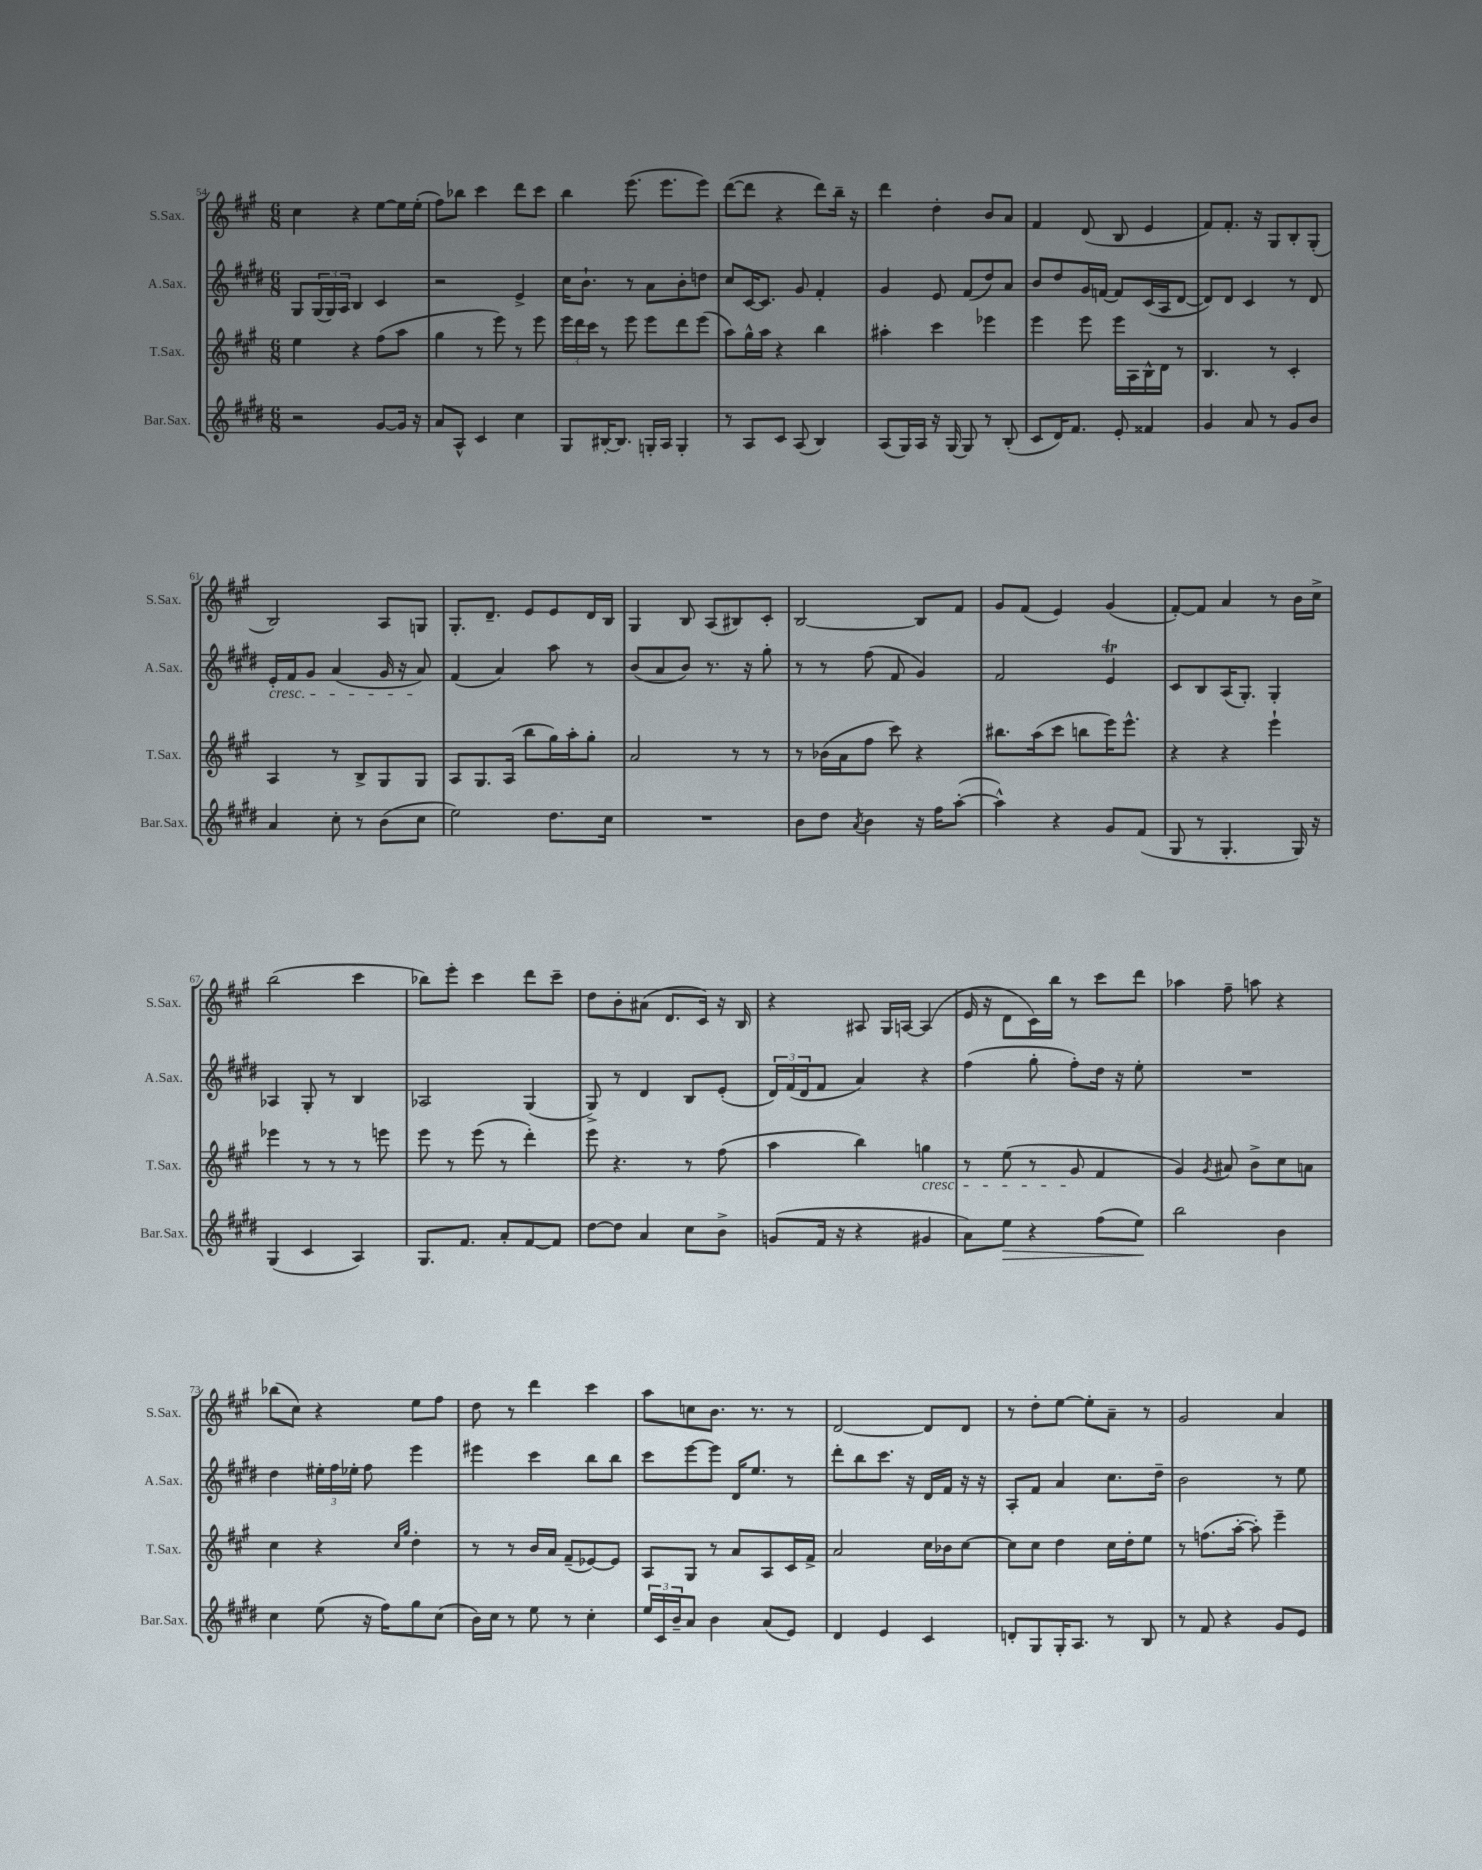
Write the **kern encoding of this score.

**kern	**kern	**kern	**kern
*staff4	*staff3	*staff2	*staff1
*clefG2	*clefG2	*clefG2	*clefG2
*k[f#c#g#d#]	*k[f#c#g#]	*k[f#c#g#d#]	*k[f#c#g#]
*M6/8	*M6/8	*M6/8	*M6/8
2r	4ee	8G#	4cc#
.	.	(24G#	.
.	.	24G#)	.
.	.	24A	.
.	4r	4B	4r
[8g#	(8ff#	4c#	[8ee
16g#]	8aa	.	16ee]
16r	.	.	(16ee'
=	=	=	=
8a	4gg#	2r	8ff#)
8A^^	.	.	8bb-
4c#	8r	.	4ccc#
.	8eee)	.	.
4cc#	8r	4e^	8ddd
.	8eee	.	8ccc#
=	=	=	=
8G#	24eee	16cc#	4bb
.	24ddd	.	.
.	.	8.b`	.
.	24ccc#	.	.
[16B#'	8r	.	.
8.B#]	.	.	.
.	8eee	8r	(8.eee
16G'	8eee	8a	.
16A	.	.	8.eee
4G'	8ddd	8b'	.
.	(8eee	8dd	8eee)
=	=	=	=
8r	8aa)	8cc#	([8ddd
8A	16gg#^^	[16c#	8ddd]
.	16aa	8.c#]	.
8c#	4r	.	4r
(8A	.	8g#	.
4B)	4bb	4f#'	8ddd)
.	.	.	16bb~
.	.	.	16r
=	=	=	=
(8A	4aa#'	4g#	4ddd
16G#)	.	.	.
16A	.	.	.
16r	4ccc#	8e	4dd'
[16G#	.	.	.
8G#]	.	(8f#	.
8r	4eee-	8dd#)	8b
(8B'	.	8a	8a
=	=	=	=
8c#	4eee	8b	4f#
16d#)	.	8dd#	.
8.f#	.	.	.
.	8eee	16g#	(8d
.	.	[16f	.
8e'	16eee	8f]	8B
.	16A	.	.
4f##	16B^^	(16c#	4e
.	16d	16A	.
.	8r	[8d#	.
=	=	=	=
4g#	4.B	8d#])	8f#)
.	.	8d#	8.f#'
8a	.	4c#	.
.	.	.	16r
8r	8r	.	8G#
8g#	4c#'	8r	8B'
8b	.	8d#	(8G#'
=	=	=	=
4a	4A	16e'	2B)
.	.	16f#	.
.	.	8g#	.
8cc#'	8r	(4a	.
8r	8B^	.	.
(8b	8G#	16g#	8A
.	.	16r	.
8cc#	8G#	8a)	8G
=	=	=	=
2ee)	8A	(4f#	8.G#'
.	8.G#	.	.
.	.	.	8.d~
.	.	4a)	.
.	(16A	.	.
.	8bb	.	8e
8.dd#	16gg#)	8aa	8e
.	16aa'	.	.
.	8gg#'	8r	16d
16cc#	.	.	16B
=	=	=	=
2.r	2a	(8b	4G#
.	.	8a	.
.	.	8b)	8B
.	.	8.r	(8A
.	8r	.	8B#)
.	.	16r	.
.	8r	8gg#'	8c#'
=	=	=	=
8b	8r	8r	[2B
8dd#	(16b-	8r	.
.	16a	.	.
8qa	.	.	.
4b	8ff#	(8ff#	.
.	8ccc#)	8f#	.
16r	4r	4g#)	8B]
16ff#	.	.	.
([8aa'	.	.	8f#
=	=	=	=
4aa^^])	8.bb#	2f#	8g#
.	.	.	(8f#
.	(16aa	.	.
4r	8ccc#	.	4e)
.	8bb	.	.
8g#	16eee)	4e	(4g#
.	8.eee^^	.	.
(8f#	.	.	.
=	=	=	=
8G#	4r	8c#	[8f#')
8r	.	8B	8f#]
4.G#'	4r	(16A	4a
.	.	8.G#')	.
.	4eee`	4G#'	8r
16G#)	.	.	16b
16r	.	.	16cc#^
=	=	=	=
(4G#	4eee-	4A-	(2bb
4c#	8r	8G#'	.
.	8r	8r	.
4A)	8r	4B	4ccc#
.	8eee	.	.
=	=	=	=
8.G#	8eee	2A-	8bb-)
.	8r	.	8eee'
8.f#	.	.	.
.	(8eee	.	4ccc#
8a'	8r	.	.
[8f#	4ddd')	(4G#	8ddd
8f#]	.	.	8ccc#~
=	=	=	=
[8dd#	8eee	8G#^)	8dd
8dd#]	4.r	8r	8b'
4a	.	4d#	(8a#
.	.	.	8.d
8cc#	8r	8B	.
.	.	.	16c#)
8b^	(8ff#	(8e'	16r
.	.	.	16B
=	=	=	=
(8g	4aa	24d#)	4r
.	.	(24f#	.
.	.	24d#	.
16f#	.	8f#	.
16r	.	.	.
4r	4bb)	4a)	8A#
.	.	.	16G#
.	.	.	[16A
4g#	4gg	4r	(4A]
=	=	=	=
8a)	8r	(4ff#	16e
.	.	.	16r
8ee	(8ee	.	8d
4r	8r	8gg#'	16c#)
.	.	.	16bb
.	8g#	8ff#')	8r
(8ff#	4f#	16dd#	8ccc#
.	.	16r	.
8ee)	.	8ee'	8ddd
=	=	=	=
2bb	4g#)	2.r	4aa-
.	8qg#	.	.
.	8a#	.	8ff#~
.	8b^	.	8aa
4b	8cc#	.	4r
.	8a	.	.
=	=	=	=
4cc#	4cc#	4dd#	(8bb-
.	.	.	8cc#)
(8ee	4r	24ee#'	4r
.	.	24ff#	.
.	.	24ee-'	.
16r	.	8ff#	.
16ff#)	.	.	.
.	16qqcc#	.	.
.	16qqgg#	.	.
8gg#	4dd'	4eee	8ee
(8cc#	.	.	8ff#
=	=	=	=
16b)	8r	4eee#	8dd
16cc#	.	.	.
8r	8r	.	8r
8ee	16b	4ccc#	4ddd
.	16a	.	.
8r	(8f#~	.	.
4cc#'	[8e-)	8bb	4ccc#
.	8e-]	8bb	.
=	=	=	=
24ee	8A	8ccc#	8aa
24c#	.	.	.
24b~	.	.	.
8a	8G#	[8eee	8cc
4b	8r	8eee]	8.b
.	8a	16d#	.
.	.	8.ee	8.r
(8a	8A	.	.
8e)	16c#	8r	8r
.	16f#^	.	.
=	=	=	=
4d#	2a	8ddd#'	[2d
.	.	8bb	.
4e	.	8.ccc#	.
.	.	16r	.
4c#	16cc#	16d#	8d]
.	16b-	16f#	.
.	[8cc#	16r	8d
.	.	16r	.
=	=	=	=
8d'	8cc#]	8A'	8r
8G#	8cc#	8f#	8dd'
16G#'	4dd	4a	[8ee
8.A	.	.	.
.	.	.	8ee']
8r	16cc#	8.cc#	8a~
.	16dd'	.	.
8B	8ee	.	8r
.	.	16dd#~	.
=	=	=	=
8r	8r	2b	2g#
8f#	(8.ff	.	.
4r	.	.	.
.	[16aa'	.	.
.	8aa'])	.	.
8g#	4eee~	8r	4a
8e	.	8ee	.
==	==	==	==
*-	*-	*-	*-
